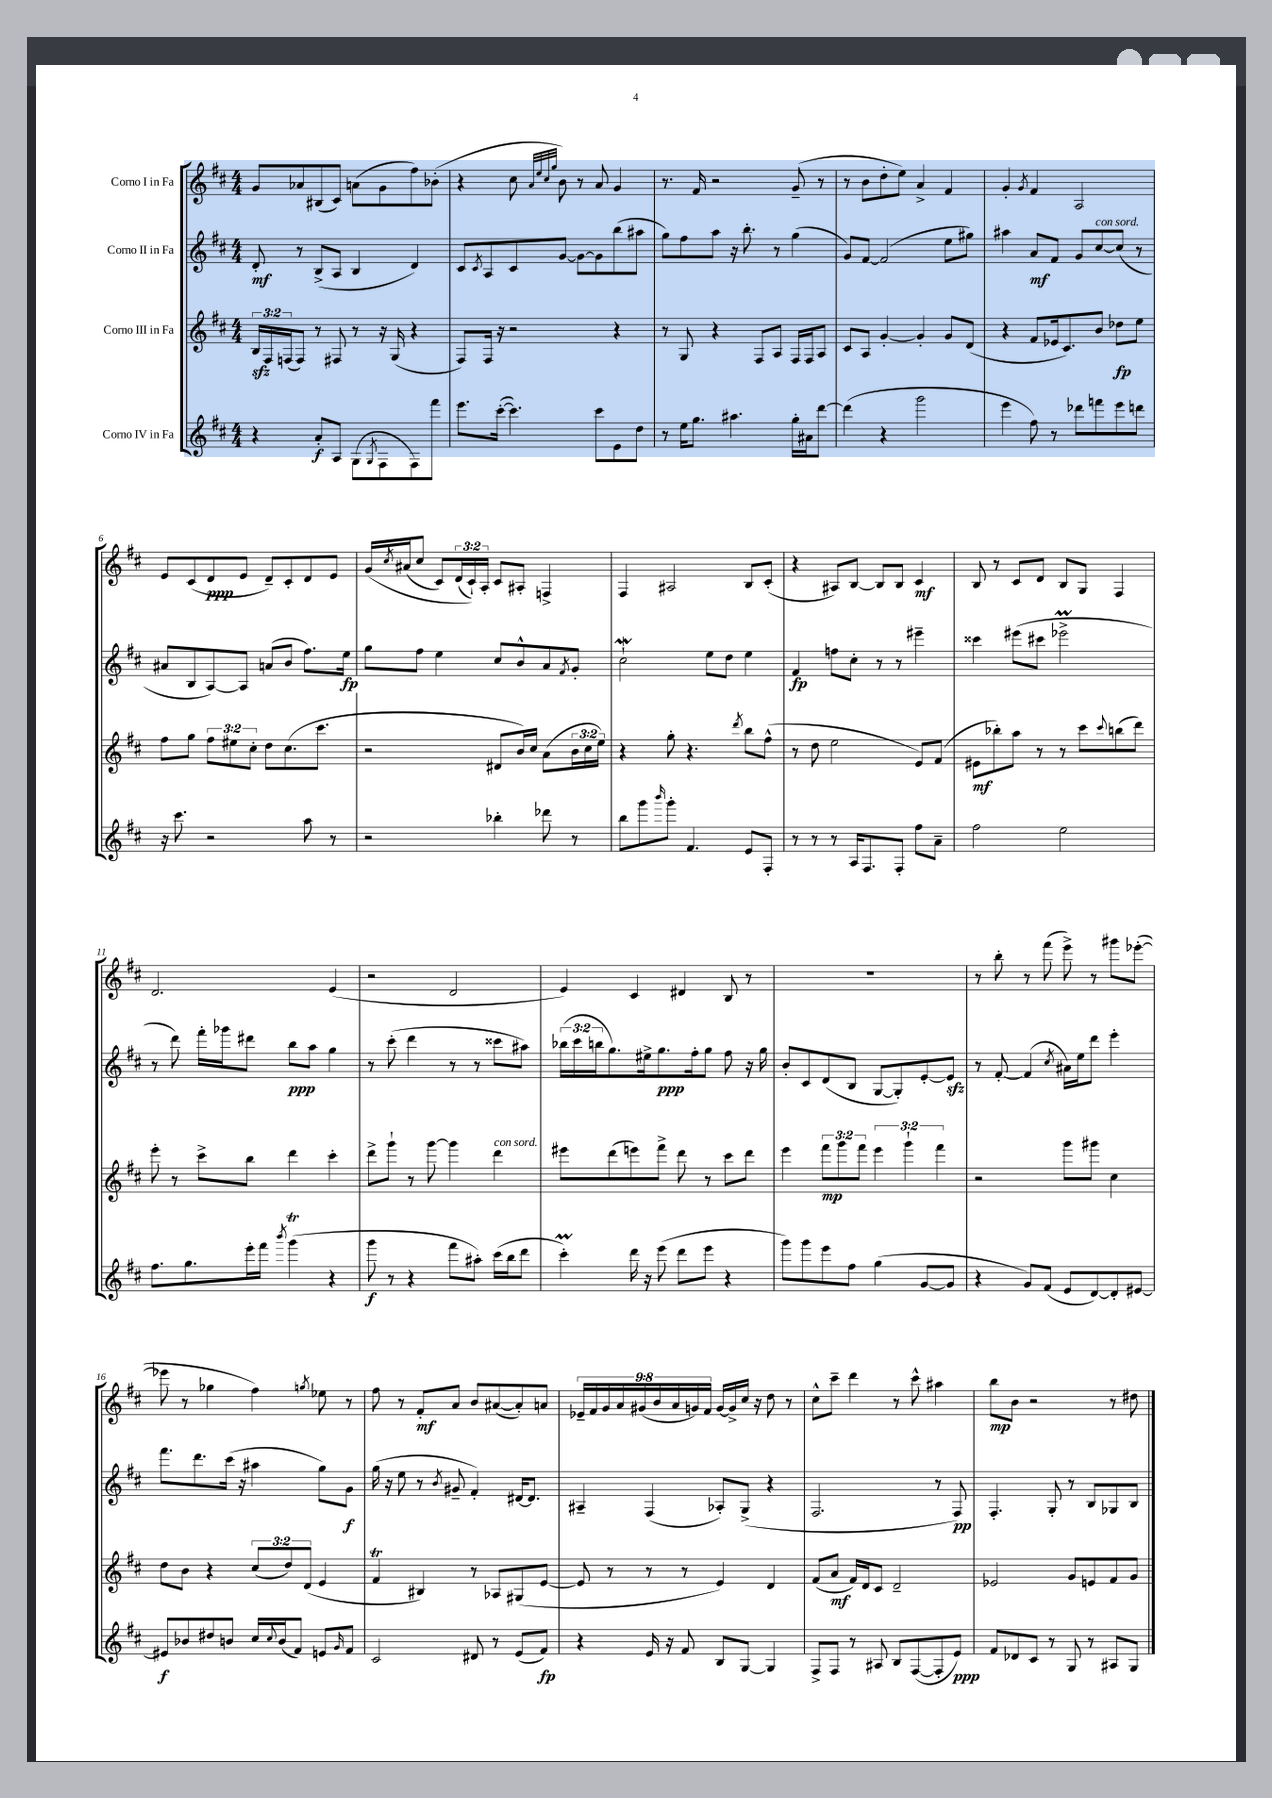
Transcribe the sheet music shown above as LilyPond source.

<<
\new StaffGroup <<
\new Staff = "s0" \with { instrumentName = "Corno I in Fa" } {
    \clef treble \key d \major \numericTimeSignature \time 4/4 \override Staff.TupletNumber.text = #tuplet-number::calc-fraction-text
    g'8 aes'8 bis8( cis'8) a'8( g'8 fis''8) bes'8-.( |
    r4 cis''8 \grace { a'32 e''32 cis''32 g''32 } b'8) r8 a'8 g'4 |
    r8. fis'16 r2 g'8--( r8 |
    r8 b'8 d''8-. e''8) a'4-> fis'4 |
    g'4-. \acciaccatura { g'8 } fis'4 a2 |
    e'8 cis'8( d'8\ppp e'8 d'8--) cis'8-. d'8 e'8 |
    g'16\( \acciaccatura { cis''8 } ais'16( cis''8 cis'8) \tuplet 3/2 { d'16( cis'16-!)\) a16-. } cis'8 ais8-. f4-> |
    fis4 ais2 b8 cis'8-.( |
    r4 ais8) b8~ b8 b8 cis'4\mf |
    b8 r8 cis'8 d'8 b8 g8 fis4 |
    d'2. e'4( |
    r2 d'2 |
    e'4) cis'4 dis'4 b8 r8 |
    R1 |
    r8 b''8-. r8 fis'''8( e'''8->) r8 gis'''8 ees'''8~-.( |
    ees'''8 r8 ges''4 fis''4) \acciaccatura { g''8 } ees''8 r8 |
    fis''8 r8 fis'8-.\mf a'8 b'8 ais'8~( ais'8-.) a'8 |
    \tuplet 9/8 { ees'16-- fis'16 g'16 a'16 gis'16( b'16 a'16 g'16) fis'16 } g'16~ g'16-> cis''16 r16 d''8 r8 |
    cis''8-^ cis'''8-- d'''4 r8 cis'''8-^ ais''4 |
    b''8\mp b'8 r2 r8 dis''8 \bar "|." |
}
\new Staff = "s1" \with { instrumentName = "Corno II in Fa" } {
    \clef treble \key d \major \numericTimeSignature \time 4/4 \override Staff.TupletNumber.text = #tuplet-number::calc-fraction-text
    d'8-.\mf r8 b8->( a8 b4 d'4) |
    cis'8 \acciaccatura { cis'8 } a8 cis'8 g'8~ g'8~ g'8 b''8( ais''8 |
    g''8) fis''8 a''8 r16 b''8.-. r8 g''4( |
    g'8) fis'8~ fis'2( e''8 gis''8) |
    ais''4 a'8\mf fis'8 g'8 cis''8~^\markup { \italic "con sord." } cis''8( r8 |
    ais'8 b8 a8~) a8 a'8( b'8 fis''8.) e''16\fp |
    g''8 fis''8 e''4 cis''8 b'8-^ a'8 \acciaccatura { fis'8 } g'8-. |
    cis''2-!\mordent e''8 d''8 e''4 |
    fis'4\fp f''8 cis''8-. r8 r8 eis'''4-- |
    cisis'''4 eis'''8( cis'''8 ees'''2->\prall |
    r8 d'''8) fis'''16-. ges'''16 dis'''8 b''8\ppp a''8 g''4 |
    r8 cis'''8-.( d'''4 r8 r8 cisis'''8 ais''8) |
    \tuplet 3/2 { bes''16( cis'''16 b''16 } g''8.) eis''16-> g''8.\ppp fis''16-. g''8 fis''8 r16 g''16 |
    b'8-. cis'8 d'8( b8 g8~ g8-.) e'8~-. e'8\sfz |
    r8 fis'8~-. fis'4( \acciaccatura { cis''8 } ais'16) e''16 d'''8 e'''4-. |
    fis'''8. d'''8. cis'''16( r16 ais''4 g''8) g'8\f |
    g''16( r16 e''8 r8 \acciaccatura { b'8 } gis'8-- fis'4-.) dis'16~ dis'8. |
    ais4-- fis4( aes8-.) g8->( r4 |
    fis2. r8 fis8\pp) |
    fis4.-. g8-. r8 b8 ges8 b8 \bar "|." |
}
\new Staff = "s2" \with { instrumentName = "Corno III in Fa" } {
    \clef treble \key d \major \numericTimeSignature \time 4/4 \override Staff.TupletNumber.text = #tuplet-number::calc-fraction-text
    \tuplet 3/2 { b16\sfz fis16 f16( } f8) r8 fis8 r8 r16 g16( r4 |
    fis8) fis16 r16 r2 r4 |
    r8 g8 r4 fis8 a8 fis16 fis16 a8 |
    cis'8 a8 g'4~-. g'4-. g'8 d'8( |
    r4 fis'8 ees'16 cis'8.) b'8 des''8\fp e''8 |
    fis''8 g''8 \tuplet 3/2 { fis''8 eis''8 cis''8-. } d''8 cis''8.( cis'''8. |
    r2 dis'8 b'16) cis''16 a'8( \tuplet 3/2 { b'16 cis''16 e''16) } |
    r4 g''8-. r4. \acciaccatura { d'''8 } b''8 fis''8-^( |
    r8 d''8 e''2 e'8) fis'8( |
    eis'8\mf bes''8-.) a''8 r8 r8 cis'''8 \appoggiatura { cis'''8 } b''8( d'''8) |
    e'''8-. r8 cis'''8-> b''8 d'''4 cis'''4-. |
    d'''8-> g'''8-! r8 g'''8~ g'''4 d'''4^\markup { \italic "con sord." } |
    eis'''8 d'''8( e'''8) fis'''8-> d'''8 r8 cis'''8 d'''8 |
    e'''4 \tuplet 3/2 { fis'''8\mp g'''8 fis'''8 } \tuplet 3/2 { e'''4 g'''4-! fis'''4 } |
    r2 g'''8 gis'''8 cis''4 |
    d''8 b'8 r4 \tuplet 3/2 { cis''8( d''8) d'8( } e'4 |
    fis'4\trill bis4) r8 aes8 gis8( e'8~ |
    e'8 r8 r8 r8 e'4) d'4 |
    fis'8( a'8\mf fis'16) d'16 cis'8 d'2-- |
    ees'2 g'8 e'8 fis'8 g'8 \bar "|." |
}
\new Staff = "s3" \with { instrumentName = "Corno IV in Fa" } {
    \clef treble \key d \major \numericTimeSignature \time 4/4
    r4 a'8-.\f a8 g8( \acciaccatura { g8 } fis8 fis8) fis'''8 |
    e'''8. cis'''16~-.( cis'''4.) cis'''8 e'8 d''8 |
    r8 e''16 g''8. ais''4. g''16-. ais'16 d'''8~ |
    d'''4( r4 g'''2 |
    e'''4 fis''8) r8 des'''8 f'''8 e'''8 d'''8 |
    r16 cis'''8. r2 a''8 r8 |
    r2 bes''4-. des'''8 r8 |
    b''8 g'''8 \grace { b'''16 } g'''8-. fis'4. e'8 fis8-. |
    r8 r8 r8 a16 fis8. fis8-. fis''8 a'8-- |
    fis''2 e''2 |
    fis''8. g''8. e'''16-. fis'''16 \acciaccatura { b'''8 } g'''4\trill( r4 |
    g'''8\f r8 r4 fis'''8 ais''8-.) cis'''16( b''16 d'''8 |
    cis'''4-.\prall) d'''16 r16 e'''8( d'''8 e'''8 r4 |
    g'''8) g'''8 e'''8 fis''8 g''4( g'8~ g'8 |
    r4 g'8) fis'8( e'8 d'8~) d'8-. eis'8~ |
    eis'8\f bes'8 dis''8 b'8 cis''16 \appoggiatura { cis''8 } b'16( fis'8) e'8 \grace { g'16 } fis'8 |
    cis'2 dis'8 r8 e'8( fis'8\fp) |
    r4 e'16 r16 fis'8 b8 g8~ g4 |
    fis8-> fis8 r8 ais8 b8 fis8~( fis8-. e'8\ppp) |
    fis'8 des'8 cis'8 r8 g8 r8 ais8 g8 \bar "|." |
}
>>
>>
